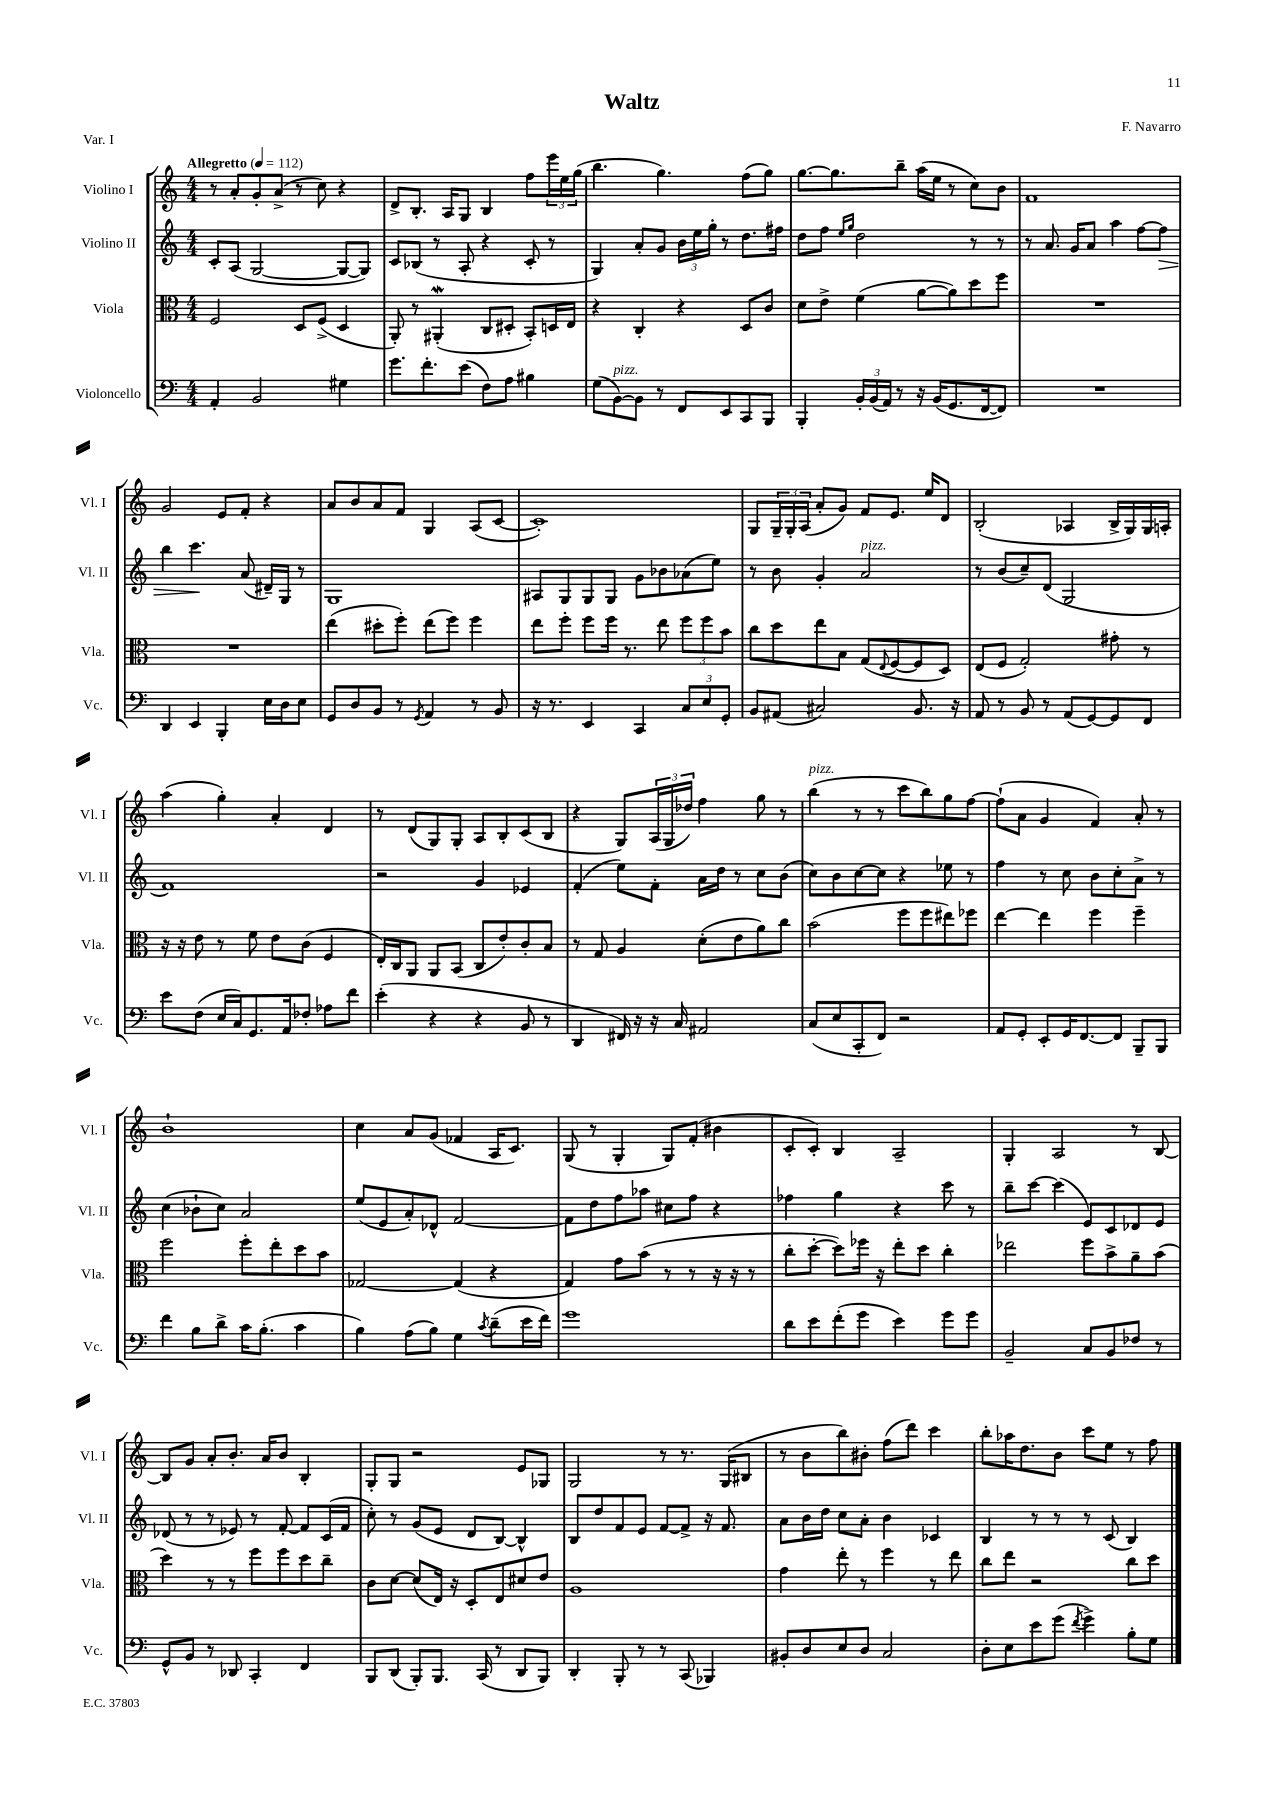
\header { title = "Waltz" composer = "F. Navarro" piece = "Var. I" }
<<
\new StaffGroup <<
\new Staff = "s0" \with { instrumentName = "Violino I" shortInstrumentName = "Vl. I" } {
    \clef treble \key c \major \numericTimeSignature \time 4/4 \tempo "Allegretto" 4 = 112
    r8 a'8-. g'8-. a'8->( r8 c''8) r4 |
    d'8-> b8.-. a16 g8 b4 f''8 \tuplet 3/2 { e'''16 e''16 g''16( } |
    b''4. g''4.) f''8( g''8) |
    g''8.~ g''8. b''8-- a''16( e''16 r8 c''8) b'8 |
    f'1 |
    g'2 e'8 f'8-. r4 |
    a'8 b'8 a'8 f'8 g4 a8( c'8~ |
    c'1-.) |
    g8 \tuplet 3/2 { g16-- g16-. a16( } a'8-. g'8) f'8 e'8. e''16 d'8 |
    b2-.( aes4 b16-> g16) g16 a16-. |
    a''4( g''4-.) a'4-. d'4 |
    r8 d'8( g8) g8-. a8 b8-. c'8( b8 |
    r4 g8) \tuplet 3/2 { a16( g16 des''16) } f''4 g''8 r8 |
    b''4^\markup { \italic "pizz." }( r8 r8 c'''8 b''8) g''8 f''8~ |
    f''8-!( a'8 g'4 f'4) a'8-. r8 |
    b'1-! |
    c''4 a'8 g'8( fes'4 a16 c'8.) |
    g8( r8 g4-. g8) f'8-.( bis'4 |
    c'8-. c'8-.) b4 a2-- |
    g4-. a2 r8 b8~ |
    b8 g'8 a'8-. b'8.-. a'16 b'8 b4-. |
    g8-. g8 r2 e'8 ges8 |
    g2 r8 r8. g16( bis8 |
    r8 b'8 b''8) bis'8-. f''8( d'''8) c'''4 |
    b''8-. aes''16 d''8. b'8 c'''8 e''8 r8 f''8 \bar "|." |
}
\new Staff = "s1" \with { instrumentName = "Violino II" shortInstrumentName = "Vl. II" } {
    \clef treble \key c \major \numericTimeSignature \time 4/4
    c'8-. a8( g2~ g8~ g8) |
    c'8 bes8( r8 a8-. r4 c'8-. r8 |
    g4) a'8-. g'8 \tuplet 3/2 { b'16 e''16 g''16-. } r8 d''8. fis''16 |
    d''8 f''8 \grace { e''16 g''16 } d''2 r8 r8 |
    r8 a'8. g'16 a'8 a''4 f''8~ f''8\> |
    b''4 c'''4.\! a'8( dis'16--) g16 r8 |
    g1 |
    ais8 g8 g8 g8 g'8 bes'8 aes'8( e''8) |
    r8 b'8 g'4-. a'2^\markup { \italic "pizz." } |
    r8 b'8( c''8--) d'8( g2 |
    f'1) |
    r2 g'4 ees'4 |
    f'4-.( e''8) f'8-. a'16 d''16 r8 c''8 b'8( |
    c''8) b'8 c''8~ c''8 r4 ees''8 r8 |
    f''4 r8 c''8 b'8 c''8-. a'8-> r8 |
    c''4( bes'8-! c''8) a'2 |
    e''8( e'8 a'8-.) des'8-^ f'2~ |
    f'8 d''8 f''8 aes''8 cis''8 f''8 r4 |
    fes''4 g''4 r4 c'''8 r8 |
    b''8-- c'''8~ c'''4( e'8) c'8 des'8 e'8 |
    des'8( r8 r8 ees'8) r8 f'8~-. f'8 c'16( f'16 |
    c''8-.) r8 g'8( e'8 d'8 b8~) b4-^ |
    b8 d''8 f'8 e'8 f'8~ f'8-> r16 f'8. |
    a'8 b'16 d''16 c''8 a'8-. b'4 ces'4 |
    b4 r8 r8 r8 c'8( b4) \bar "|." |
}
\new Staff = "s2" \with { instrumentName = "Viola" shortInstrumentName = "Vla." } {
    \clef alto \key c \major \numericTimeSignature \time 4/4
    f2 d8 f8->( d4 |
    a,8-.) r8 ais,4-.\mordent( c8 dis8-. b,8-.) d16 e16 |
    r4 c4-. r4 d8 c'8 |
    d'8 e'8-> f'4( a'8~ a'8) d''8 f''8 |
    R1 |
    R1 |
    e''4( dis''8-. f''8-.) e''8( f''8) f''4 |
    e''8 f''8-. f''8 f''16 r8. e''8 \tuplet 3/2 { f''8 f''8 b'8 } |
    c''8 d''8 e''8 b8 g8( \appoggiatura { e8 } f8~ f8 d8) |
    e8( f8 g2-.) gis'8-. r8 |
    r16 r16 e'8 r8 f'8 e'8 c'8( f4 |
    e16-.) c16 a,8 a,8 b,8( c8 e'8-.) c'8-. b8 |
    r8 g8 a4 d'8-.( e'8 a'8) c''8 |
    b'2( f''8 f''8 eis''8) fes''8 |
    e''4~ e''4 f''4 f''4-- |
    f''2 f''8-. e''8-. d''8 b'8 |
    ges2~ ges4( r4 |
    g4) g'8 b'8( r8 r8 r16 r16 r8 |
    c''8-. d''8~-. d''8) fes''16 r16 e''8-. d''8 c''4-. |
    ees''2 f''8 b'8-> a'8-- b'8( |
    d''4) r8 r8 f''8 f''8 d''8 c''8-- |
    c'8 d'8~ d'8( e16) r16 d8-. e8 dis'8 e'8 |
    a1 |
    g'4 e''8-. r8 f''4 r8 e''8 |
    c''8 e''8 r2 c''8 d''8 \bar "|." |
}
\new Staff = "s3" \with { instrumentName = "Violoncello" shortInstrumentName = "Vc." } {
    \clef bass \key c \major \numericTimeSignature \time 4/4
    a,4-. b,2 gis4 |
    g'8. f'8.-. e'8( f8) a8 bis4 |
    g8( b,8~^\markup { \italic "pizz." }) b,8 r8 f,8 e,8 c,8 b,,8 |
    b,,4-. \tuplet 3/2 { b,16-. b,16( a,16) } r8 r16 b,16( g,8. f,16~ f,8) |
    R1 |
    d,4 e,4 b,,4-. e16 d16 e8 |
    g,8 d8 b,8 r8 \acciaccatura { g,8 } a,4 r8 b,8 |
    r16 r8. e,4 c,4 \tuplet 3/2 { c8 e8 g,8-. } |
    b,8 ais,8( cis2) b,8. r16 |
    a,8 r8 b,8 r8 a,8( g,8~) g,8 f,8 |
    e'8 f8( e16 c16) g,8. a,16 fes8-. aes8 f'8 |
    e'4-.( r4 r4 b,8 r8 |
    d,4 fis,16) r16 r16 c16 ais,2 |
    c8( e8 c,8-. f,8) r2 |
    a,8 g,8-. e,8-. g,16 f,8.~ f,8 b,,8-- b,,8 |
    f'4 b8 d'8-> c'16 b8.-.( c'4 |
    b4) a8( b8) g4 \acciaccatura { c'8 } d'8--( e'16 f'16) |
    g'1 |
    d'8 e'8 f'8-.( g'8 e'4) g'8 g'8 |
    b,2-- c8 b,8 fes8 r8 |
    g,8-^ b,8 r8 des,8 c,4-. f,4 |
    b,,8 d,8( b,,8-.) b,,8. c,16( r8 d,8 b,,8) |
    d,4-. b,,8-. r8 r8 c,8( bes,,4) |
    bis,8-. d8 e8 d8 c2 |
    d8-. e8 e'8 g'8( \acciaccatura { f'8 } g'4->) b8-. g8 \bar "|." |
}
>>
>>
\layout { \context { \Score \remove "Bar_number_engraver" } }
